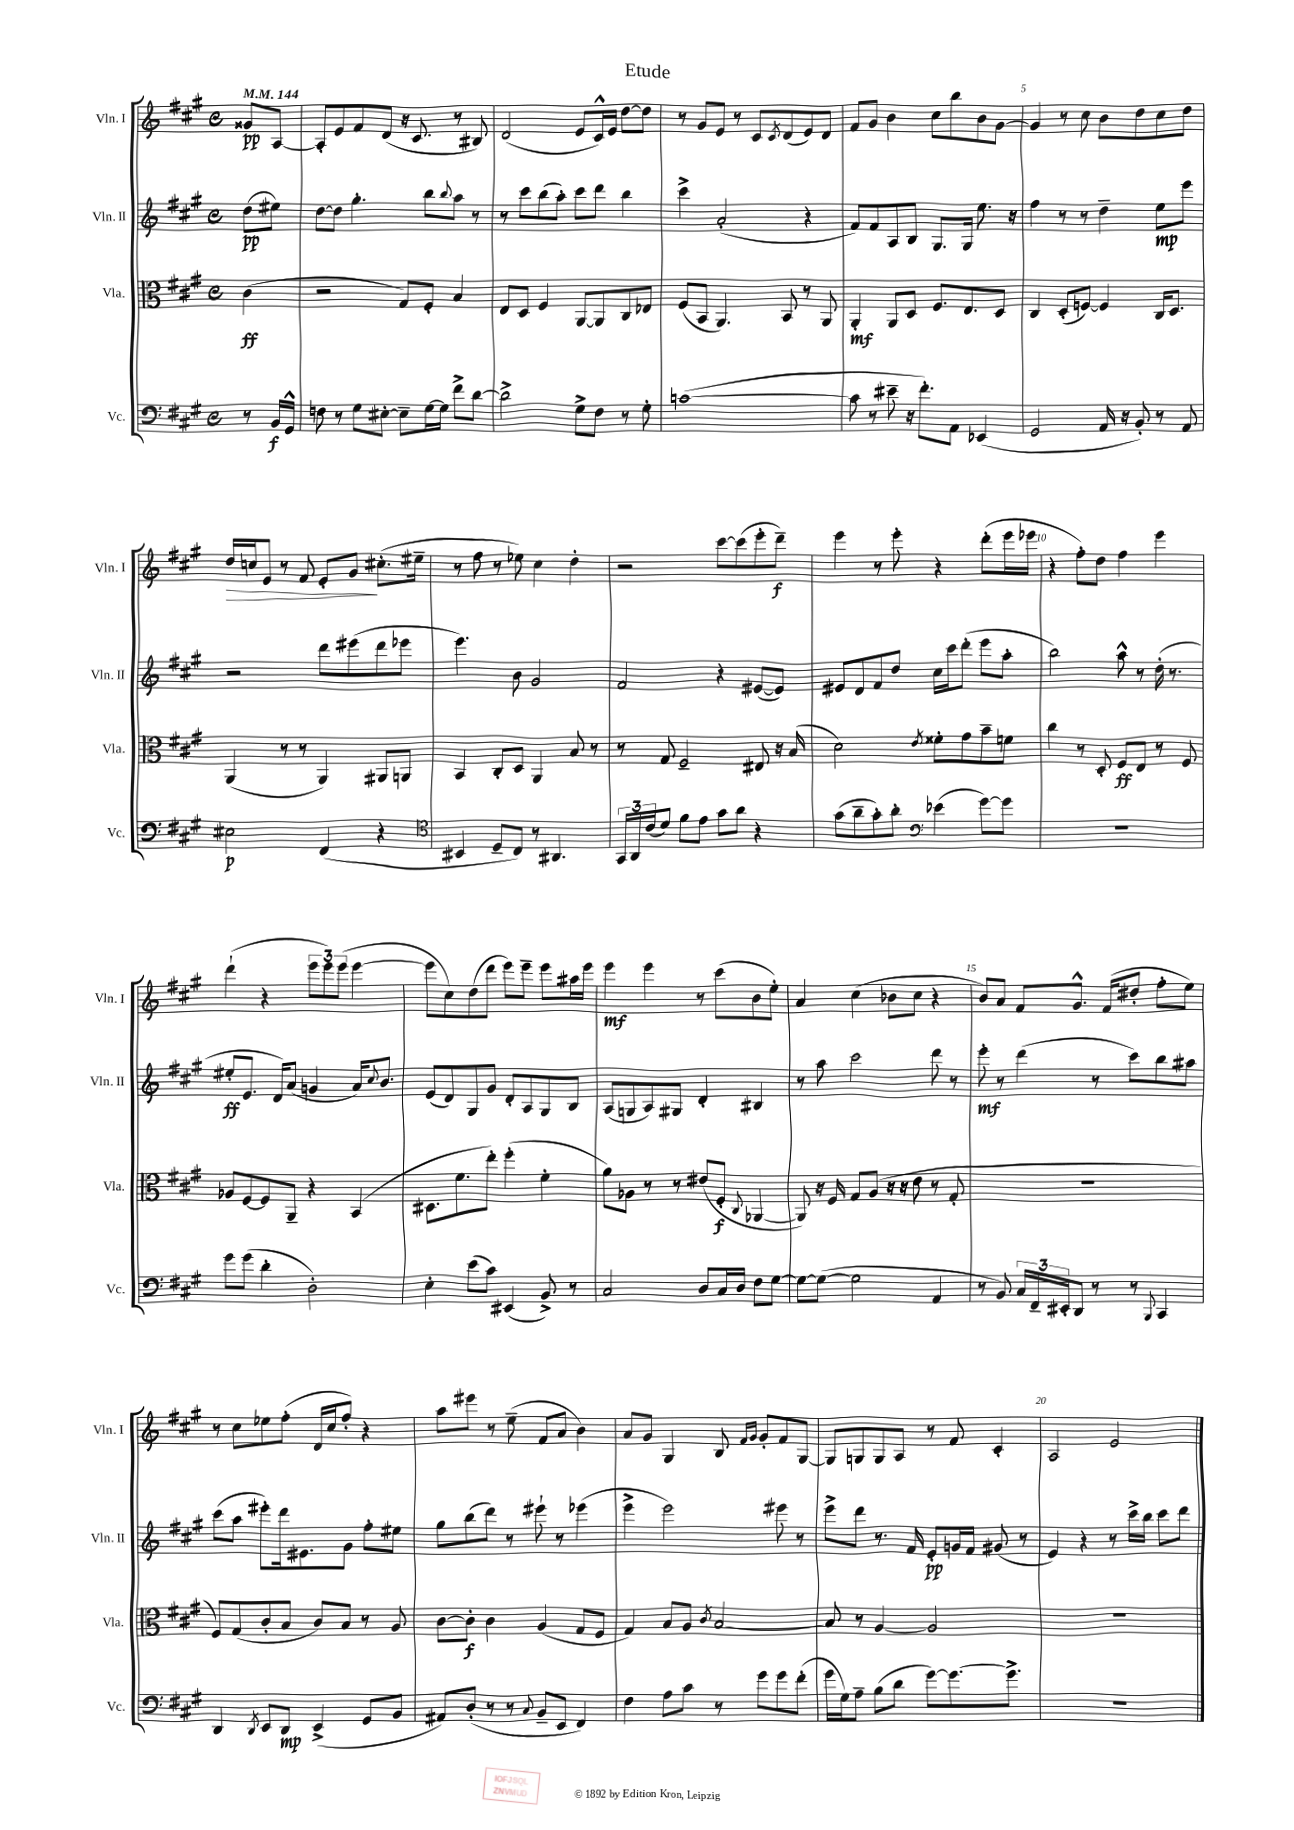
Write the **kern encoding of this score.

**kern	**dynam	**kern	**dynam	**kern	**dynam	**kern	**dynam
*part4	*part4	*part3	*part3	*part2	*part2	*part1	*part1
*staff4	*staff4	*staff3	*staff3	*staff2	*staff2	*staff1	*staff1
*I"Vc.	*	*I"Vla.	*	*I"Vln. II	*	*I"Vln. I	*
*I'Vc.	*	*I'Vla.	*	*I'Vln. II	*	*I'Vln. I	*
*clefF4	*	*clefC3	*	*clefG2	*	*clefG2	*
*k[f#c#g#]	*	*k[f#c#g#]	*	*k[f#c#g#]	*	*k[f#c#g#]	*
*M4/4	*	*M4/4	*	*M4/4	*	*M4/4	*
*met(c)	*	*met(c)	*	*met(c)	*	*met(c)	*
*MM144	*	*MM144	*	*MM144	*	*MM144	*
=	=	=	=	=	=	=	=
8r	.	(4c#\	ff	(8dd\L	pp	8g##X/L	pp
16BB/LL	f	.	.	8ee#X\J)	.	[8A/J	.
16GG#^^/JJ	.	.	.	.	.	.	.
=1	=1	=1	=1	=1	=1	=1	=1
8Fn\	.	2r	.	[8dd\L	.	8A'/L]	.
8r	.	.	.	8dd\J]	.	8e/	.
8G#\L	.	.	.	4.gg#'\	.	8f#/	.
[8E#X'\J	.	.	.	.	.	(8d/J	.
8E#~\L]	.	8G#/L)	.	.	.	16r	.
.	.	.	.	.	.	8.c#/	.
[16G#\L	.	8F#'/J	.	8bb\L	.	.	.
16G#\JJ]	.	.	.	.	.	.	.
.	.	.	.	8qqbb/	.	.	.
8f#^\L	.	4B/	.	8aa\J	.	8r	.
[8d\J	.	.	.	8r	.	8B#X/)	.
=2	=2	=2	=2	=2	=2	=2	=2
2d^\]	.	8E/L	.	8r	.	(2d/	.
.	.	8D/J	.	8ccc#\L	.	.	.
.	.	4F#/	.	(8bb\	.	.	.
.	.	.	.	8aa'\J)	.	.	.
8G#^\L	.	[8AA/L	.	8ccc#\L	.	8e/L	.
8F#\J	.	8AA/]	.	8ddd\J	.	16c#^^/L)	.
.	.	.	.	.	.	16e/JJ	.
8r	.	8C#/	.	4bb\	.	[8dd\L	.
8G#'\	.	8E-X/J	.	.	.	8dd\J]	.
=3	=3	=3	=3	=3	=3	=3	=3
([1cn	.	(8F#/L	.	4ccc#^\	.	8r	.
.	.	8BB/J	.	.	.	8g#/L	.
.	.	4.AA/)	.	(2a'/	.	8e/J	.
.	.	.	.	.	.	8r	.
.	.	.	.	.	.	8c#/L	.
.	.	.	.	.	.	8qc#/	.
.	.	8BB/	.	.	.	(8d/	.
.	.	8r	.	4r	.	8e/)	.
.	.	8AA/	.	.	.	8d/J	.
=4	=4	=4	=4	=4	=4	=4	=4
8c\]	.	4AA'/	mf	8f#/L)	.	8f#/L	.
8r	.	.	.	8f#/	.	8g#/J	.
8e#X~\	.	8AA/L	.	8A/	.	4b\	.
16r	.	8D/J	.	8B/J	.	.	.
8.f#'\L)	.	.	.	.	.	.	.
.	.	8.F#/L	.	8.G#/L	.	8cc#\L	.
8AA\J	.	.	.	.	.	8bb\	.
.	.	8.E/	.	16G#/Jk	.	.	.
(4EE-X/	.	.	.	8.ee\	.	8b\	.
.	.	8D/J	.	.	.	[8g#\J	.
.	.	.	.	16r	.	.	.
=5	=5	=5	=5	=5	=5	=5	=5
2GG#/	.	4C#/	.	4ff#\	.	4g#/]	.
.	.	(8D'/L	.	8r	.	8r	.
.	.	[8Fn/J)	.	8r	.	8cc#\	.
16AA/	.	4F/]	.	4dd~\	.	8b\L	.
16r	.	.	.	.	.	.	.
8BB'/)	.	.	.	.	.	8dd\	.
8r	.	16C#/KL	.	8ee\L	mp	8cc#\	.
.	.	8.D/J	.	.	.	.	.
8AA/	.	.	.	8eee\J	.	8dd\J	.
!!LO:LB:g=z
=6	=6	=6	=6	=6	=6	=6	=6
!	!	!	!	!	!	!	!LO:HP:b
2E#X\	p	(4AA/	.	2r	.	16dd/LL	>
.	.	.	.	.	.	16ccn/J	.
.	.	.	.	.	.	8e/J	.
.	.	8r	.	.	.	8r	.
.	.	8r	.	.	.	8f#/	.
(4FF#/	.	4AA/)	.	8ddd\L	.	8e'/L	.
.	.	.	.	(8eee#X\	.	8g#/J	.
4r	.	8AA#X/L	.	8ddd\	.	(8.cc#X'\L	]
.	.	8AAn/J	.	8eee-X\J	.	.	.
.	.	.	.	.	.	16ee#X~\Jk	.
=7	=7	=7	=7	=7	=7	=7	=7
*clefC4	*	*	*	*	*	*	*
4BB#X/	.	4BB/	.	4.eee\)	.	8r	.
.	.	.	.	.	.	8ff#\	.
8D~/L	.	8C#'/L	.	.	.	8r	.
8C#/J)	.	8D/J	.	8b\	.	8ee-X\)	.
8r	.	4AA/	.	2g#/	.	4cc#\	.
4.AA#X/	.	.	.	.	.	.	.
.	.	8B/	.	.	.	4dd'\	.
.	.	8r	.	.	.	.	.
=8	=8	=8	=8	=8	=8	=8	=8
24GG#/LL	.	8r	.	2f#/	.	2r	.
24AA/	.	.	.	.	.	.	.
(24c#/J	.	.	.	.	.	.	.
8d/J)	.	8G#/	.	.	.	.	.
8f#\L	.	2F#~/	.	.	.	.	.
8e\J	.	.	.	.	.	.	.
8g#\L	.	.	.	4r	.	[8ccc#\L	.
8a\J	.	.	.	.	.	(8ccc#\]	.
4r	.	8E#X/	.	([8e#X/L	.	8eee'\	.
.	.	16r	.	8e#/J])	.	8ddd~\J)	f
.	.	(16B/	.	.	.	.	.
=9	=9	=9	=9	=9	=9	=9	=9
(8g#\L	.	2d\)	.	8e#X/L	.	4eee\	.
8a~\	.	.	.	8d/	.	.	.
8g#'\)	.	.	.	8f#/	.	8r	.
8a'\J	.	.	.	8dd/J	.	8eee'\	.
*clefF4	*	*	*	*	*	*	*
.	.	8qe/	.	.	.	.	.
(4e-X\	.	8f##X'\L	.	16cc#\LL	.	4r	.
.	.	.	.	16ccc#\J	.	.	.
.	.	8g#\	.	(8ddd'\J	.	.	.
[8g#\L)	.	8b~\	.	8eee\L	.	(8ddd'\L	.
8g#\J]	.	8fn\J	.	8aa'\J	.	16eee\L	.
.	.	.	.	.	.	16eee-X\JJ	.
=10	=10	=10	=10	=10	=10	=10	=10
1r	.	4cc#\	.	2bb\)	.	4r	.
.	.	8r	.	.	.	8ff#'\L)	.
.	.	8D'/	.	.	.	8dd\J	.
.	.	8F#/L	ff	8aa^^\	.	4ff#\	.
.	.	8E/J	.	8r	.	.	.
.	.	8r	.	(16dd'\	.	4eee\	.
.	.	.	.	8.r	.	.	.
.	.	8F#/	.	.	.	.	.
!!LO:LB:g=z
=11	=11	=11	=11	=11	=11	=11	=11
8g#\L	.	8A-X/L	.	8ee#X'/L	ff	(4ddd`\	.
(8g#\J	.	[8F#/	.	8.e/J	.	.	.
4d'\	.	8F#/]	.	.	.	4r	.
.	.	.	.	16d/KL)	.	.	.
.	.	8AA~/J	.	(8a/J	.	.	.
2D'\)	.	4r	.	4gn/	.	12eee\L	.
.	.	.	.	.	.	12eee\)	.
.	.	.	.	.	.	(12eee\J	.
.	.	(4BB/	.	16a/KL)	.	[4eee\	.
.	.	.	.	8qqcc#/	.	.	.
.	.	.	.	8.b/J	.	.	.
=12	=12	=12	=12	=12	=12	=12	=12
4E'\	.	8.D#X\L	.	(8e/L	.	8eee\L]	.
.	.	.	.	8d/)	.	8cc#\)	.
.	.	8.f#\	.	.	.	.	.
(8e\L	.	.	.	8G#/	.	(8dd\	.
8c#\J)	.	8ee'\J)	.	8g#/J	.	8ddd\J	.
(4EE#X/	.	(4ff#'\	.	8d'/L	.	8eee\L)	.
.	.	.	.	8A/	.	8eee~\J	.
8BB^/)	.	4f#'\	.	8G#/	.	8eee\L	.
8r	.	.	.	8B/J	.	16aa#X\L	.
.	.	.	.	.	.	16eee\JJ	.
=13	=13	=13	=13	=13	=13	=13	=13
2C#/	.	8a\L)	.	(8A/L	.	4eee\	mf
.	.	8A-X\J	.	8Gn/	.	.	.
.	.	8r	.	8A/)	.	4eee\	.
.	.	8r	.	8G#X/J	.	.	.
8D/L	.	(8e#X/L	.	4d'/	.	8r	.
16C#/L	.	8F#'/J	f	.	.	(8ccc#\L	.
16D/JJ	.	.	.	.	.	.	.
.	.	8qqC#/	.	.	.	.	.
8F#\L	.	[4AA-X/	.	4B#X/	.	8b\	.
[8G#\J	.	.	.	.	.	8ee'\J)	.
=14	=14	=14	=14	=14	=14	=14	=14
8G#\L_	.	8AA-/])	.	8r	.	4a/	.
(8G#\J_	.	16r	.	8aa\	.	.	.
.	.	16F#/	.	.	.	.	.
2G#\]	.	8G#/L	.	2ccc#\	.	(4cc#\	.
.	.	(8A/J	.	.	.	.	.
.	.	16r	.	.	.	8b-X\L	.
.	.	16r	.	.	.	.	.
.	.	8e\	.	.	.	8cc#\J	.
4AA/	.	8r	.	8ddd\	.	4r	.
.	.	8G#'/	.	8r	.	.	.
=15	=15	=15	=15	=15	=15	=15	=15
8r	.	1r	.	8eee'\	mf	8b/L)	.
8BB/)	.	.	.	8r	.	8a/J	.
24C#/LL	.	.	.	(4ddd\	.	8f#/L	.
24FF#~/	.	.	.	.	.	.	.
24EE#X'/J	.	.	.	.	.	.	.
8DD/J	.	.	.	.	.	8.g#^^/J	.
8r	.	.	.	8r	.	.	.
.	.	.	.	.	.	(16f#/KL	.
8r	.	.	.	8ccc#\L)	.	8dd#X'/J	.
8qqBBB/	.	.	.	.	.	.	.
4CC#/	.	.	.	8bb\	.	8ff#'\L	.
.	.	.	.	8aa#X\J	.	8ee\J)	.
!!LO:LB:g=z
=16	=16	=16	=16	=16	=16	=16	=16
4DD/	.	8F#/L)	.	(8ccc#\L	.	8r	.
.	.	(8G#/	.	8aa\J	.	8cc#\L	.
8qDD/	.	.	.	.	.	.	.
8EE/L	.	8c#'/	.	8eee#X'\L)	.	8ee-X\	.
8DD/J	mp	8B/J	.	16ddd\k	.	(8ff#'\J	.
.	.	.	.	8.e#X\	.	.	.
(4EE^/	.	8c#/L)	.	.	.	16d/LL	.
.	.	.	.	.	.	16cc#/J	.
.	.	8B/J	.	8g#\J	.	8ff#'/J)	.
8GG#/L	.	8r	.	8ff#'\L	.	4r	.
8BB/J	.	8A/	.	8ee#X\J	.	.	.
=17	=17	=17	=17	=17	=17	=17	=17
8AA#X/L)	.	[8c#\L	.	8gg#\L	.	8aa\L	.
(8D'/J	.	8c#'\J]	f	(8bb\	.	8eee#X\J	.
8r	.	4c#\	.	8ddd\J)	.	8r	.
8r	.	.	.	8r	.	(8ee~\	.
8qqC#/	.	.	.	.	.	.	.
8BB~/L	.	(4A/	.	8eee#X`\	.	8f#/L	.
8EE/J	.	.	.	8r	.	8a/J	.
4FF#/)	.	8G#/L	.	(4eee-X\	.	4b\)	.
.	.	8F#/J	.	.	.	.	.
=18	=18	=18	=18	=18	=18	=18	=18
4F#\	.	4G#/)	.	4eee^\	.	8a/L	.
.	.	.	.	.	.	8g#/J	.
8A\L	.	8B/L	.	2eee\)	.	4G#/	.
8c#\J	.	8A/J	.	.	.	.	.
.	.	8qc#/	.	.	.	.	.
8r	.	[2B/	.	.	.	8B/	.
.	.	.	.	.	.	16qqf#/LL	.
.	.	.	.	.	.	16qqg#/JJ	.
8g#\L	.	.	.	.	.	8g#'/L	.
8g#\	.	.	.	8eee#X\	.	8f#/	.
(8f#'\J	.	.	.	8r	.	[8G#/J	.
=19	=19	=19	=19	=19	=19	=19	=19
16g#\LL	.	8B/]	.	8eee^\L	.	8G#/L]	.
16G#\J)	.	.	.	.	.	.	.
8A~\J	.	8r	.	8ddd\J	.	8Gn/	.
(8B\L	.	[4A/	.	8.r	.	8G/	.
8d\J	.	.	.	.	.	8A/J	.
.	.	.	.	16f#/	.	.	.
[8g#\L)	.	2A/]	.	8e'/L	pp	8r	.
8.g#\_	.	.	.	16gn/L	.	8f#/	.
.	.	.	.	16f#/JJ	.	.	.
.	.	.	.	(8g#X/	.	4c#'/	.
8.g#^\J]	.	.	.	.	.	.	.
.	.	.	.	8r	.	.	.
=20	=20	=20	=20	=20	=20	=20	=20
1r	.	1r	.	4e/)	.	2A/	.
.	.	.	.	4r	.	.	.
.	.	.	.	8r	.	2e/	.
.	.	.	.	16ccc#^\LL	.	.	.
.	.	.	.	16bb\JJ	.	.	.
.	.	.	.	8ccc#\L	.	.	.
.	.	.	.	8ddd\J	.	.	.
==	==	==	==	==	==	==	==
*-	*-	*-	*-	*-	*-	*-	*-
